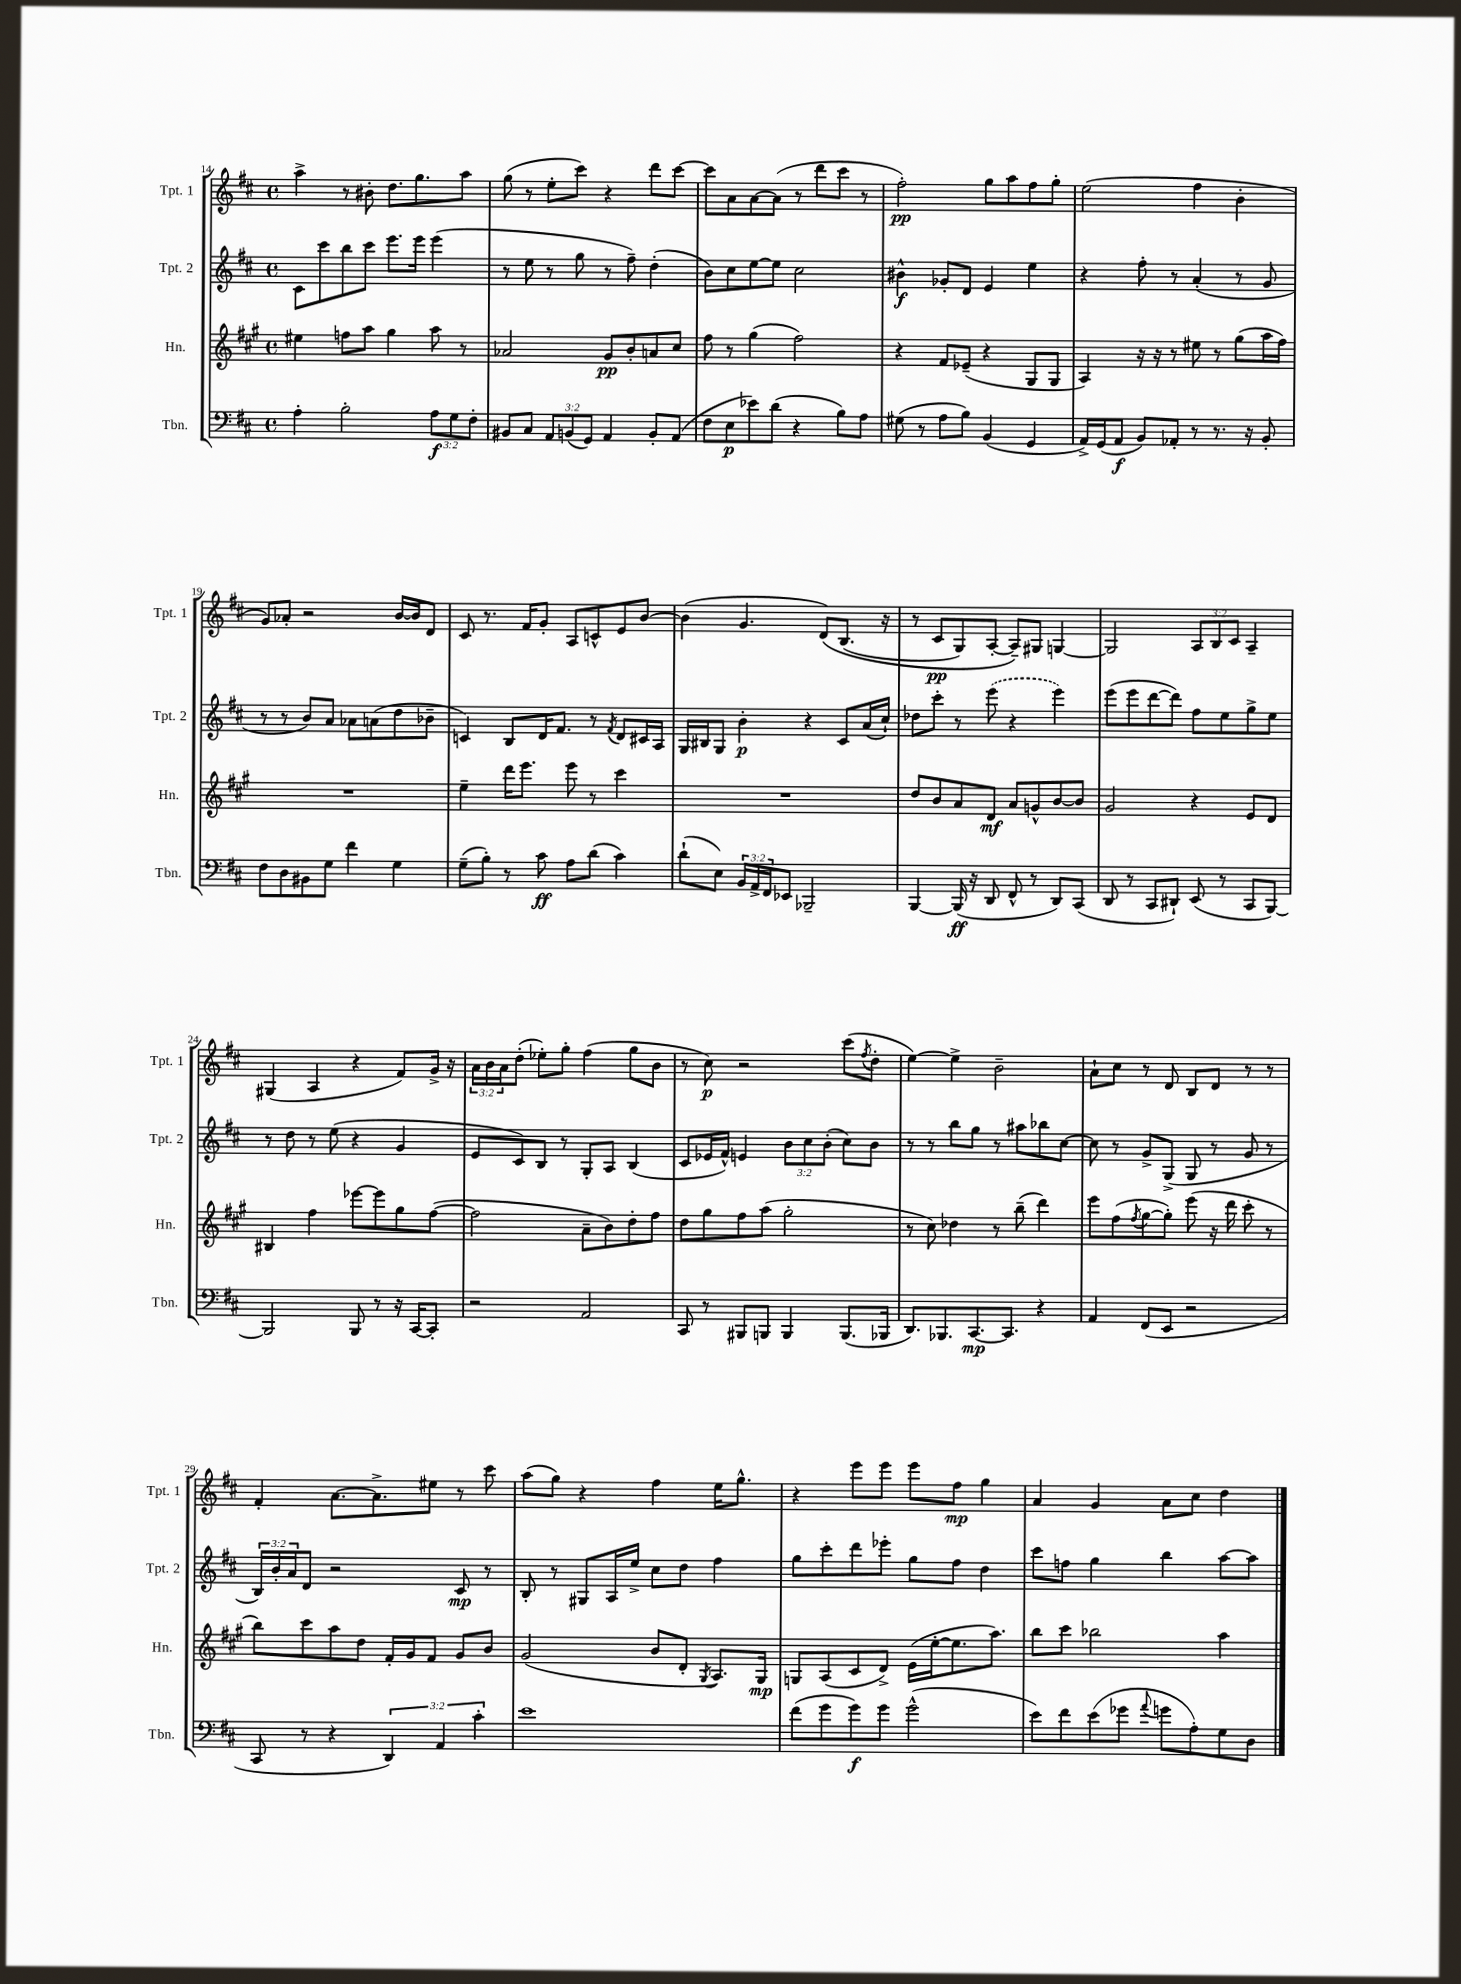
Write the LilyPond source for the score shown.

<<
\new StaffGroup <<
\new Staff = "s0" \with { instrumentName = "Tpt. 1" shortInstrumentName = "Tpt. 1" } {
    \clef treble \key d \major \defaultTimeSignature \time 4/4 \override Staff.TupletNumber.text = #tuplet-number::calc-fraction-text
    a''4-> r8 bis'8-. d''8. g''8. a''8 |
    g''8( r8 e''8-. cis'''8) r4 d'''8 cis'''8~ |
    cis'''8 a'8 a'8~ a'8( r8 d'''8 cis'''8 r8 |
    fis''2-.\pp) g''8 a''8 fis''8 g''8-. |
    e''2( fis''4 b'4-. |
    g'8) aes'8-. r2 b'16~ b'16 d'8 |
    cis'8 r8. fis'16 g'8-. a8 c'8-^ e'8 b'8~ |
    b'4( g'4. d'8)\( b8.( r16 |
    r8 cis'8\pp g8) a8~-. a8--\) gis8 g4~ |
    g2 \tuplet 3/2 { a8 b8 cis'8 } a4-- |
    gis4( a4 r4 fis'8) g'16-> r16 |
    \tuplet 3/2 { a'16 b'16 a'16 } d''8-.( ees''8-.) g''8-. fis''4( g''8 b'8 |
    r8 cis''8\p) r2 cis'''8( \acciaccatura { fis''8 } d''8-. |
    e''4~) e''4-> b'2-- |
    a'8-! cis''8 r8 d'8 b8 d'8 r8 r8 |
    fis'4-. a'8.~ a'8.-> eis''8 r8 cis'''8 |
    a''8( g''8) r4 fis''4 e''16 g''8.-^ |
    r4 e'''8 e'''8 e'''8 fis''8\mp g''4 |
    a'4 g'4 a'8 cis''8 d''4 \bar "|." |
}
\new Staff = "s1" \with { instrumentName = "Tpt. 2" shortInstrumentName = "Tpt. 2" } {
    \clef treble \key d \major \defaultTimeSignature \time 4/4 \override Staff.TupletNumber.text = #tuplet-number::calc-fraction-text
    cis'8 cis'''8 b''8 cis'''8 e'''8. e'''16 e'''4( |
    r8 e''8 r8 g''8 r8 fis''8--) d''4-.( |
    b'8) cis''8 e''8~ e''8 cis''2 |
    bis'4-^\f ges'8-. d'8 e'4 e''4 |
    r4 fis''8-. r8 a'4-.( r8 g'8 |
    r8 r8 b'8) a'8 aes'8 a'8( d''8 bes'8-- |
    c'4) b8 d'16 fis'8. r8 \acciaccatura { fis'8 } d'8 cis'16 a16 |
    g16 bis16 g8 b'4-.\p r4 cis'8 a'16( cis''16-!) |
    des''8 cis'''8-. r8 \once \slurDashed e'''8( r4 e'''4) |
    e'''8( e'''8 d'''8~ d'''8) fis''8 e''8 g''8-> e''8 |
    r8 d''8 r8 e''8( r4 g'4 |
    e'8 cis'8) b8 r8 g8-. a8 b4( |
    cis'8 ees'16 fis'16-^) e'4 \tuplet 3/2 { b'8 cis''8 b'8-.( } cis''8) b'8 |
    r8 r8 b''8 g''8 r8 ais''8 bes''8 cis''8~ |
    cis''8 r8 g'8-> g8->( g8 r8 g'8 r8 |
    \tuplet 3/2 { b16) b'16-. a'16 } d'8 r2 cis'8\mp r8 |
    b8-. r8 gis8 a16 e''16-> cis''8 d''8 fis''4 |
    g''8 cis'''8-. d'''8 ees'''8-. g''8 fis''8 d''4 |
    cis'''8 f''8 g''4 b''4 a''8~ a''8 \bar "|." |
}
\new Staff = "s2" \with { instrumentName = "Hn." shortInstrumentName = "Hn." } {
    \clef treble \key a \major \defaultTimeSignature \time 4/4
    eis''4 f''8 a''8 gis''4 a''8 r8 |
    aes'2 gis'8\pp b'8-. a'8 cis''8 |
    fis''8 r8 gis''4( fis''2) |
    r4 fis'8 ees'8--( r4 gis8 gis8 |
    a4) r16 r16 r8 eis''8 r8 gis''8( a''16 fis''16) |
    R1 |
    e''4-- d'''16 e'''8. e'''8 r8 cis'''4 |
    R1 |
    d''8 b'8 a'8 d'8\mf a'8 g'8-^ b'8~ b'8 |
    gis'2 r4 e'8 d'8 |
    bis4 fis''4 ees'''8~ ees'''8 gis''8 fis''8~( |
    fis''2 a'8-- b'8) d''8-. fis''8 |
    d''8 gis''8 fis''8 a''8( gis''2-. |
    r8 cis''8) des''4 r8 b''8--( d'''4) |
    e'''8 fis''8( \acciaccatura { fis''8 } gis''8~ gis''8-.) e'''8( r16 d'''16 cis'''8-. r8 |
    b''8) cis'''8 a''8 d''8 fis'16-. gis'16 fis'8 gis'8 b'8 |
    gis'2( b'8 d'8-. \acciaccatura { gis8 } a8.) gis16\mp |
    g8 a8( cis'8 d'8->) e'16( e''16~-. e''8. a''8.) |
    b''8 cis'''8 bes''2 a''4 \bar "|." |
}
\new Staff = "s3" \with { instrumentName = "Tbn." shortInstrumentName = "Tbn." } {
    \clef bass \key d \major \defaultTimeSignature \time 4/4 \override Staff.TupletNumber.text = #tuplet-number::calc-fraction-text
    a4-. b2-. \tuplet 3/2 { a8\f g8 fis8-. } |
    bis,8 cis8 \tuplet 3/2 { a,8 b,8( g,8) } a,4 b,8-. a,8( |
    fis8 e8\p ees'8) d'8( r4 b8) a8 |
    gis8( r8 a8 b8) b,4( g,4 |
    a,16->) g,16( a,8\f b,8) aes,8-. r8 r8. r16 b,8-. |
    fis8 d8 bis,8 g8 fis'4 g4 |
    g8--( b8-.) r8 cis'8\ff a8 d'8( cis'4) |
    d'8-!( e8) \tuplet 3/2 { b,16 a,16-> fis,16 } ees,8 bes,,2-- |
    b,,4~ b,,16\ff( r16 d,8 fis,8-^ r8 d,8) cis,8( |
    d,8 r8 cis,8 dis,8-!) e,8( r8 cis,8 b,,8~) |
    b,,2 b,,8 r8 r16 cis,16~ cis,8-. |
    r2 a,2 |
    cis,8 r8 bis,,8 b,,8 b,,4 b,,8.( bes,,16 |
    d,8.) bes,,8. cis,8.~\mp cis,8. r4 |
    a,4 fis,8( e,8 r2 |
    cis,8 r8 r4 \tuplet 3/2 { d,4) a,4 cis'4-. } |
    e'1 |
    fis'8( g'8 g'8\f) g'8 g'2-^( |
    e'8) fis'8 e'8( ges'8 \appoggiatura { a'8 } g'8 a8-.) g8 d8 \bar "|." |
}
>>
>>
\layout { \context { \Score currentBarNumber = #14 } }
